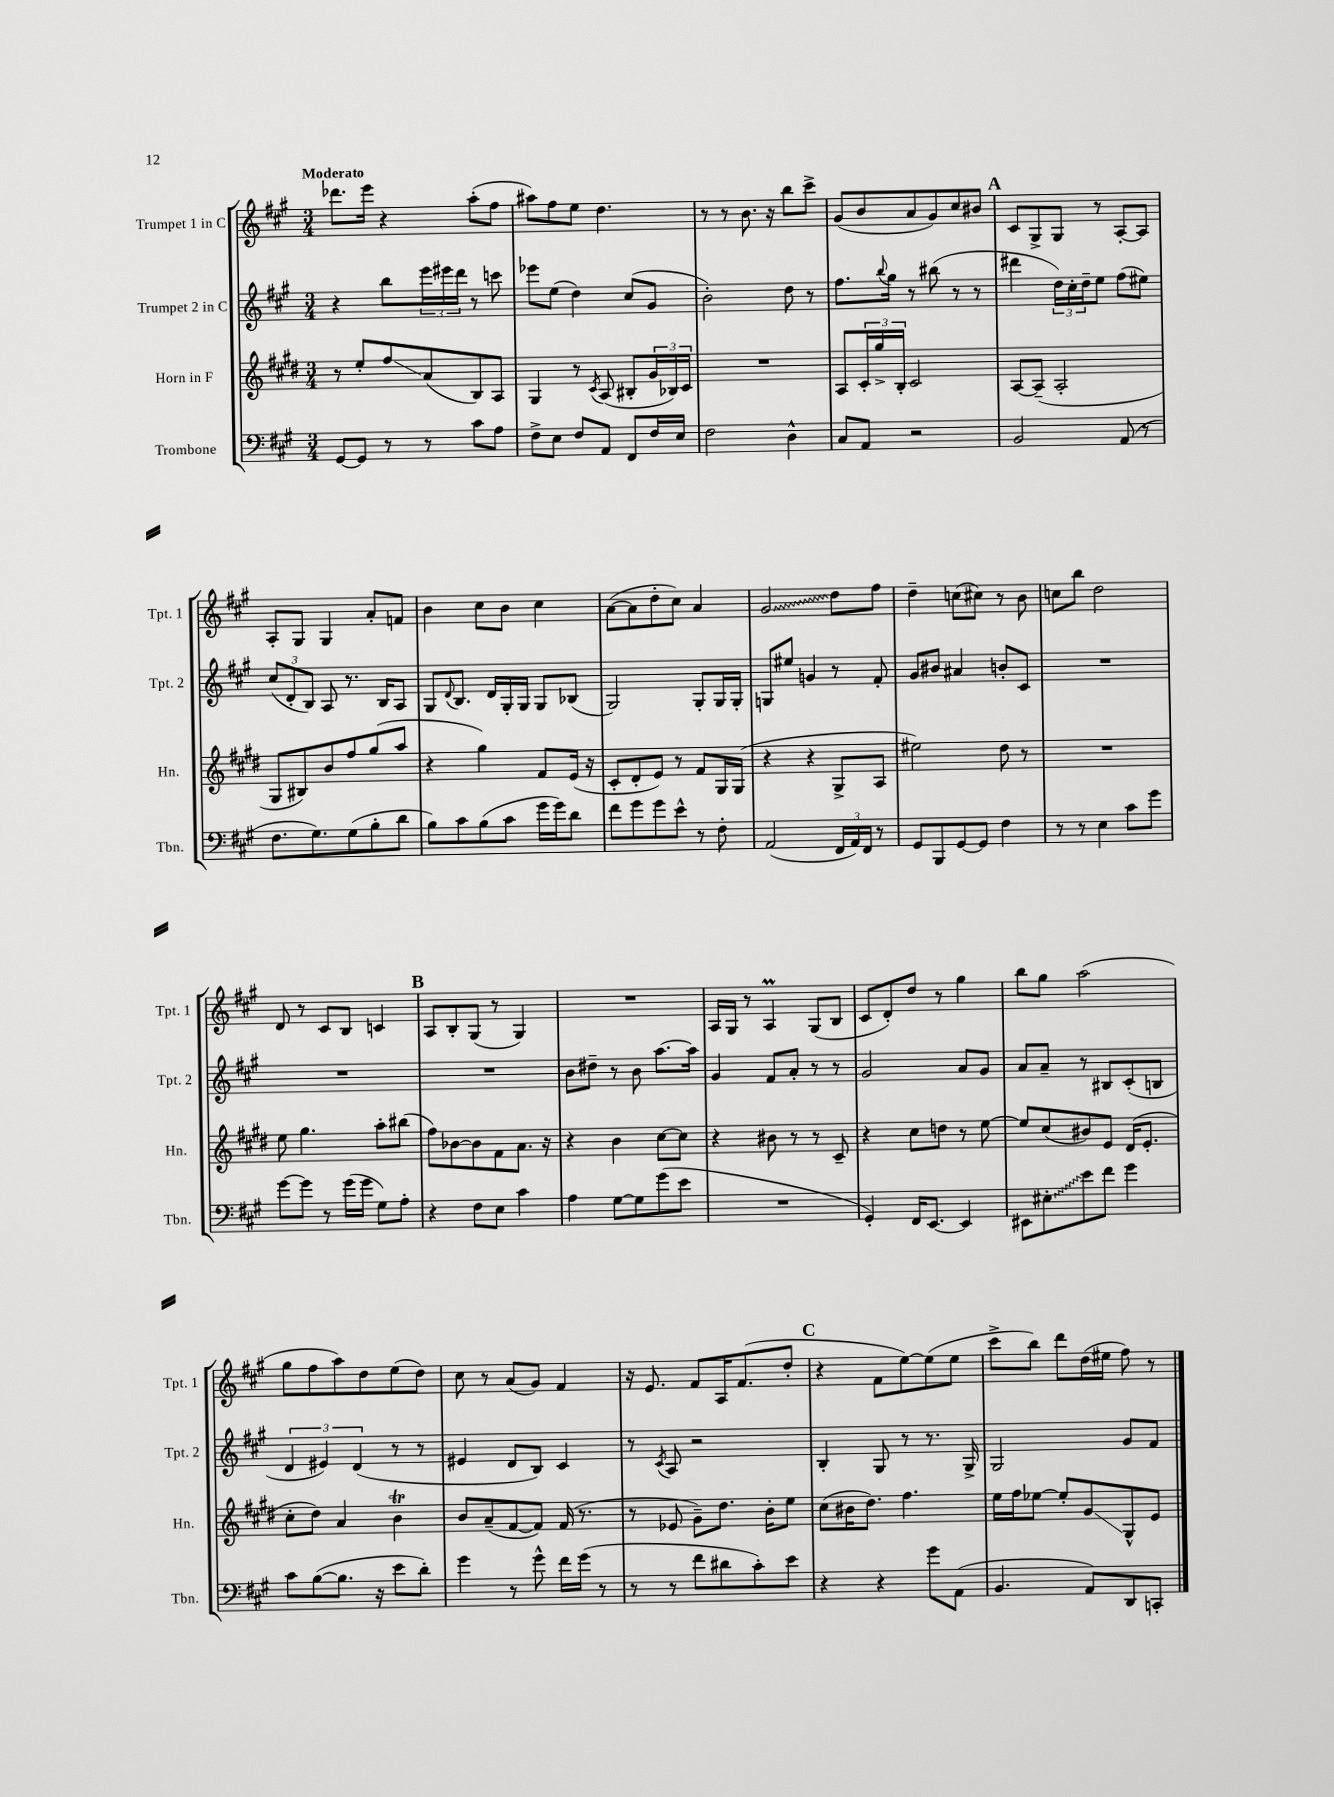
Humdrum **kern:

**kern	**kern	**kern	**kern
*staff4	*staff3	*staff2	*staff1
*clefF4	*clefG2	*clefG2	*clefG2
*k[f#c#g#]	*k[f#c#g#d#]	*k[f#c#g#]	*k[f#c#g#]
*M3/4	*M3/4	*M3/4	*M3/4
[8GG#/L	8r	4r	8.ddd-\L
8GG#/]J	8ee'/L	.	.
.	.	.	16eee\Jk
8r	8ff#/	8bb\L	4r
8r	(8a/	24eee\L	.
.	.	24eee#\	.
.	.	24ddd\JJ	.
8c#\L	8B/)	8r	(8aa'\L
8A\J	8A/J	8ccc\	8ff#\J
=	=	=	=
8F#^\L	4G#/	8eee-\L	8aa#\L)
8E\J	.	(8ee\J	8ff#\
8F#/L	8r	4dd\)	8ee\J
.	8qc#/	.	.
8AA/J	(8A/	.	4.dd\
8FF#/L	8B#'/L	(8cc#/L	.
16F#/L	24g#/L	8g#/J	.
.	24B-/)	.	.
16E/JJ	.	.	.
.	24c#/JJ	.	.
=	=	=	=
2F#\	2.r	2b'\)	8r
.	.	.	8r
.	.	.	8.b\
.	.	.	16r
4D^^\	.	8dd\	8bb\L
.	.	8r	8ccc#^\J
=	=	=	=
8C#/L	8A/L	8.ff#\L	(8g#/L
8AA/J	24c#'/L	.	8b/
.	24gg#^/	.	.
.	.	8qqbb/	.
.	.	16gg#\Jk	.
.	24B'/JJ	.	.
2r	2c#/	8r	8a/
.	.	(8bb#\	8g#/)
.	.	8r	8cc#/
.	.	8r	8b#/J
=	=	=	=
2BB/	[8A/L	4ddd#\	8c#/L
.	(8A~/]J	.	8G#^/
.	2A'/	24dd\LL)	8G#/J
.	.	24cc#'\	.
.	.	24dd~\J	.
.	.	8ee\J	8r
(8AA/	.	(8ff#\L	[8A'/L
8r	.	8ee#\J)	8A/]J
=	=	=	=
8.F#\L	8G#/L	(12cc#/L	8A'/L
.	.	12d'/	.
.	8B#/)	.	8G#/J
.	.	12B/J)	.
8.G#\)	.	.	.
.	8b/	8A/	4G#/
(8G#\	8ff#/	8.r	.
8B'\	(8gg#/	.	8a'/L
.	.	16B/LK	.
8d\J	8aa/J	8A/J	8f/J
=	=	=	=
8B\L)	4r	8G#/L	4b\
.	.	8qqd/	.
8c#\	.	8.B/J	.
(8B\	4gg#\)	.	8cc#\L
.	.	16d/LL	.
8c#\J	.	16G#'/	8b\J
.	.	16G#/JJ	.
16g#\LL	8f#/L	8G#/L	4cc#\
16g#\J)	.	.	.
8d\J	(16e/Jk	(8B-/J	.
.	16r	.	.
=	=	=	=
8f#\L	8c#'/L	2G#/)	([8a\L
8g#\	8d#'/	.	8a\]
8g#\	8e/J)	.	8dd'\
8e^^\J	8r	.	8cc#\J)
8r	8f#/L	8G#'/L	4a/
8F#'\	16G#/L	16G#/L	.
.	(16G#/JJ	16G#'/JJ	.
=	=	=	=
(2AA/	4r	8G/L	2g#/
.	.	8ee#/J	.
.	4r	4g/	.
24FF#/LL	8G#^/L	8r	8dd\L
24AA/)	.	.	.
24FF#/JJ	.	.	.
8r	8A/J	8f#'/	8ff#\J
=	=	=	=
8GG#/L	2ee#\)	8g#/L	4dd~\
8BBB/	.	8b#/J	.
[8GG#/	.	4a#/	(8cc\L
8GG#/]J	.	.	8cc#\J)
4F#\	8dd#\	8b'/L	8r
.	8r	8c#/J	8b\
=	=	=	=
8r	2.r	2.r	8cc\L
8r	.	.	8bb\J
4E\	.	.	2dd\
8c#\L	.	.	.
8g#\J	.	.	.
=	=	=	=
[8g#\L	8ee\	2.r	8d/
8g#\]J	4.gg#\	.	8r
8r	.	.	8c#/L
(16g#\LL	.	.	8B/J
16g#\JJ	.	.	.
8G#\L)	8aa'\L	.	4c/
8A'\J	(8bb#\J	.	.
=	=	=	=
4r	8ff#\L)	2.r	8A/L
.	[8b-\	.	8B'/
8F#\L	8b-\]	.	(8G#/J
8E\J	8f#\	.	8r
4c#\	8.a\J	.	4G#/)
.	16r	.	.
=	=	=	=
4A\	4r	8b\L	2.r
.	.	8dd#~\J	.
[8G#\L	4b\	8r	.
8G#\]	.	8b\	.
(8g#\	[8cc#\L	[8.aa\L	.
8e\J	8cc#\]J	.	.
.	.	16aa\]Jk	.
=	=	=	=
2.r	4r	4g#/	16A/LL
.	.	.	16G#/JJ
.	.	.	8r
.	8b#\	8f#/L	4A/
.	8r	8a'/J	.
.	8r	8r	(8G#/L
.	8c#~/	8r	8B/J
=	=	=	=
4GG#'/)	4r	2g#/	8c#/L
.	.	.	8d'/)
16FF#/LK	8cc#\L	.	8dd/J
[8.EE/J	.	.	.
.	8dd\J	.	8r
4EE/]	8r	8a/L	4gg#\
.	[8ee\	8g#/J	.
=	=	=	=
8EE#\L	8ee/]L	8a/L	8bb\L
8E#'\	(8cc#/	8a~/J	8gg#\J
8e\	8b#/)	8r	(2aa\
8f#\J	8e/J	8B#/L	.
4g#\	(16d#/LK	(8c#'/	.
.	8.e'/J	.	.
.	.	8B/J	.
=	=	=	=
8c#\L	8cc#'\L	6d/	8gg#\L
([8B\	8dd#\J)	.	8ff#\
.	.	6e#/)	.
8.B\]J	4a/	.	8aa\)
.	.	(6d/	.
.	.	.	8dd\
16r	.	.	.
8e\L	4b\	8r	(8ee\
8d'\J)	.	8r	8dd\J)
=	=	=	=
4g#\	8b/L	4e#/	8cc#\
.	(8a~/	.	8r
8r	[8f#/	8d/L	(8a/L
8g#^^\	8f#/]J)	8B/J)	8g#/J)
16f#\LL	(16f#/	4c#/	4f#/
(16g#\JJ	8.r	.	.
8r	.	.	.
=	=	=	=
8r	8r	8r	16r
.	.	.	8.e/
.	.	8qc#/	.
8r	8e-/	8A/	.
8f#\L	8g#~\L)	2r	8f#/L
8d#\	8.dd#\J	.	16A/K
.	.	.	(8.f#/
8c#'\)	.	.	.
.	16b'\LK	.	.
8e\J	8ee\J	.	8dd'/J
=	=	=	=
4r	(8cc#\L	4B'/	4r
.	16b#\K	.	.
.	8.dd#\J)	.	.
4r	.	8G#/	8f#\L
.	4.ff#\	8r	[8ee\)
8g#\L	.	8.r	(8ee\]
(8AA\J	.	.	8ee\J
.	.	16G#^/	.
=	=	=	=
4.BB/	16ee\LL	2G#/	8ccc#^\L
.	16ff#\J	.	.
.	[8ee-\J	.	8bb\J)
.	8ee-'/]L	.	8ddd\L
8AA/L)	8g#/	.	(16dd\L
.	.	.	16ee#\JJ
8DD/	8G#^^/	8g#/L	8ff#\)
8CC'/J	8e/J	8f#/J	8r
==	==	==	==
*-	*-	*-	*-
